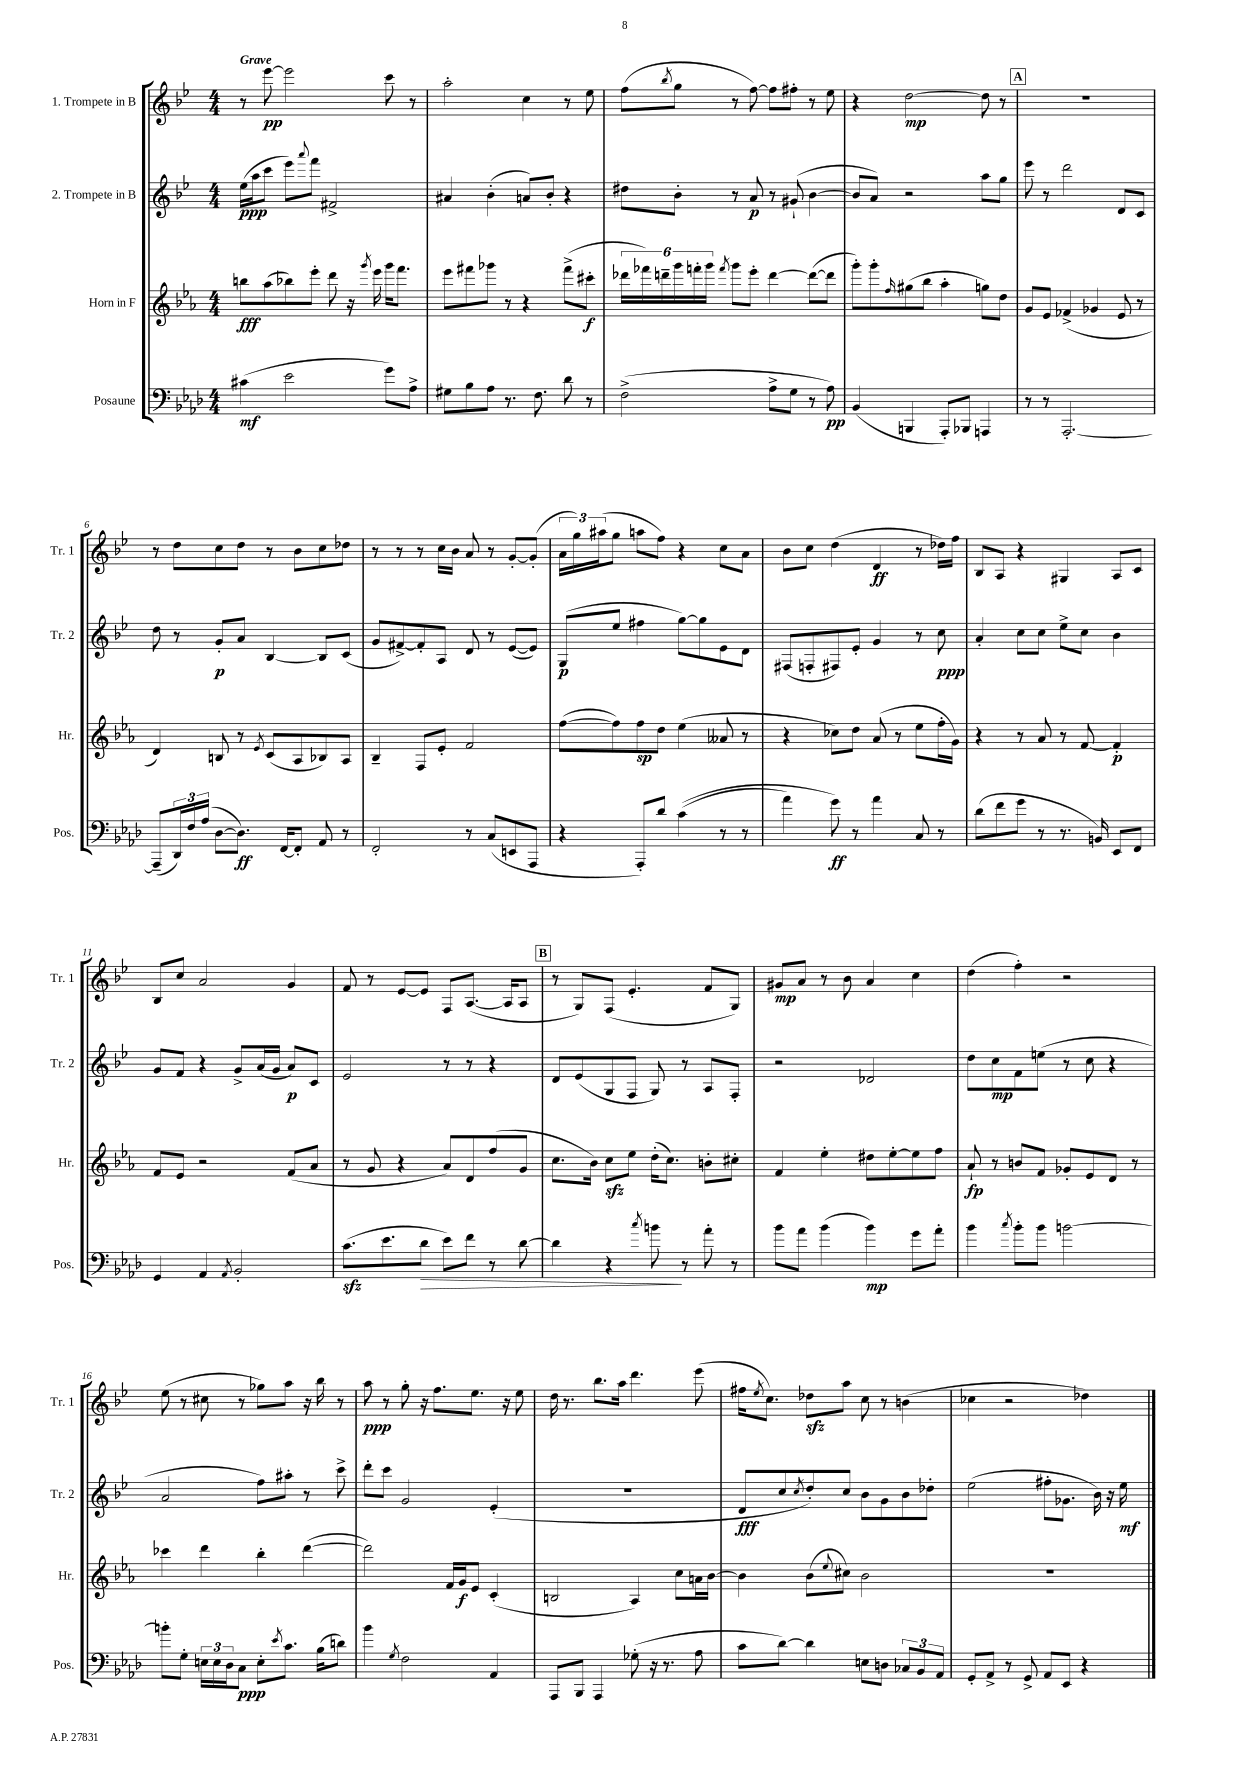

**kern	**kern	**kern	**kern
*staff4	*staff3	*staff2	*staff1
*clefF4	*clefG2	*clefG2	*clefG2
*k[b-e-a-d-]	*k[b-e-a-]	*k[b-e-]	*k[b-e-]
*M4/4	*M4/4	*M4/4	*M4/4
(4c#	8bb	(16ee-	8r
.	.	16aa	.
.	(8aa-	8ccc	[8eee-
2e-	8bb-)	8eee-)	2eee-]
.	.	8qqaaa	.
.	8eee-'	8fff	.
.	8ddd	2f#^	.
.	16r	.	.
.	8qggg	.	.
.	16eee-	.	.
8g)	16ggg	.	8ccc
.	8.fff	.	.
8A-^	.	.	8r
=	=	=	=
8G#	8eee-	4a#	2aa'
8B-	8fff#	.	.
8A-	8ggg-	(4b-'	.
8.r	8r	.	.
.	4r	8a)	4cc
8.F	.	.	.
.	.	8b-'	.
8d-	(8fff#^	4r	8r
8r	8ccc#'	.	8ee-
=	=	=	=
(2F^	24ddd-	8dd#	(8ff
.	24fff-)	.	.
.	24ddd~	.	.
.	.	.	8qbb-
.	24ggg	8b-'	8gg
.	24fff'	.	.
.	24ggg	.	.
.	8qfff	.	.
.	8ggg	8r	8r
.	8eee-'	8a	[8ff)
8A-^	[4ddd	8r	8ff]
8G	.	(8g#`	8ff#'
8r	(8ddd_	[4b-	8r
8A-)	8ddd]	.	8ee-
=	=	=	=
(4BB-	8ggg')	8b-]	4r
.	8ggg'	8a)	.
.	16qqff	.	.
4BBB	(8gg#	2r	[2dd
.	8bb-	.	.
8AAA-')	4aa-'	.	.
8BBB-	.	.	.
4AAA	8gg)	8aa	8dd]
.	8dd	8gg	8r
=	=	=	=
8r	8g	8eee-	1r
8r	8e-	8r	.
[2.AAA-'	(4f-^	2ddd	.
.	4g-	.	.
.	8e-	8d	.
.	8r	8c	.
=	=	=	=
(8AAA-~]	4d)	8dd	8r
24DD-)	.	8r	8dd
24F	.	.	.
(24A-	.	.	.
[8D-	8B	8g'	8cc
8.D-])	8r	8a	8dd
.	8qe-	.	.
.	(8c	[4B-	8r
[16FF	.	.	.
8FF']	8A-	.	8b-
8AA-	8B-)	8B-]	8cc
8r	8A-	(8c	8dd-
=	=	=	=
2FF'	4B-~	8g	8r
.	.	[8f#^)	8r
.	8F	8f#']	8r
.	8e-'	8A	16cc
.	.	.	16b-
8r	2f	8d	8a
(8C	.	8r	8r
8EE	.	([8e-	[8g'
8AAA-	.	8e-])	(8g']
=	=	=	=
4r	([8ff	(8G	24a
.	.	.	24gg)
.	.	.	(24aa#
.	8ff])	8ee-	8gg
8AAA-')	8ff	4ff#	8aa
8d-	8dd	.	8ff)
&((4c	(4ee-	[8gg)	4r
.	.	8gg]	.
8r	8a--	8e-	8cc
8r	8r	8d	8a
=	=	=	=
4a-)	4r	(8F#	8b-
.	.	8F'	8cc
8g&)	8cc-)	8F#)	(4dd
8r	8dd	8e-'	.
4a-	(8a-	4g	4d
.	8r	.	.
8C	8ee-	8r	8r
8r	16ff'	8cc	16dd-)
.	16g)	.	16ff
=	=	=	=
(8d-	4r	4a'	8B-
8f	.	.	8A
8g	8r	8cc	4r
8r	8a-	8cc	.
8.r	8r	8ee-^	4G#
.	[8f	8cc	.
16BB)	.	.	.
8EE-	4f']	4b-	8A
8FF	.	.	8c
=	=	=	=
4GG	8f	8g	8B-
.	8e-	8f	8cc
4AA-	2r	4r	2a
8qAA-	.	.	.
2BB-'	.	8g^	.
.	.	(16a	.
.	.	16g	.
.	(8f	8a)	4g
.	8a-	8c	.
=	=	=	=
(8.c	8r	2e-	8f
.	8g	.	8r
8.e-	.	.	.
.	4r	.	[8e-
8d-	.	.	8e-]
8e-)	8a-)	8r	8F
8f	8d	8r	([8.A
8r	(8ff	4r	.
.	.	.	16A]
[8d-	8g	.	8A
=	=	=	=
4d-]	8.cc	8d	8r
.	.	(8e-	8G)
.	16b-)	.	.
4r	8cc	8G	(8F
.	8ee-	8F	4.e-'
8qcc	.	.	.
8b	(16dd'	8G)	.
.	8.cc)	.	.
8r	.	8r	.
8a-'	8b'	8A	8f
8r	8cc#'	8F'	8G)
=	=	=	=
8b-	4f	2r	8g#
8a-	.	.	8a
(4b-	4ee-'	.	8r
.	.	.	8b-
4b-)	8dd#	2d-	4a
.	[8ee-'	.	.
8g	8ee-]	.	4cc
8a-'	8ff	.	.
=	=	=	=
4b-	8a-`	8dd	(4dd
.	8r	8cc	.
8qcc	.	.	.
8b-'	8b	8f	4ff')
8b-	8f	(8ee	.
[2b	8g-'	8r	2r
.	8e-	8cc	.
.	8d	4r	.
.	8r	.	.
=	=	=	=
8b']	4ccc-	2a	(8ee-
8G'	.	.	8r
24E	4ddd	.	8cc#
24E	.	.	.
24D-	.	.	.
8C	.	.	8r
8E'	4bb-'	8ff)	8gg-)
8qe-	.	.	.
8.c	.	8aa#'	8aa
.	([4ddd	8r	16r
(16B-	.	.	16bb-
8d)	.	8ccc^	8r
=	=	=	=
4b-	2ddd])	8ddd'	8aa
.	.	8ccc	8r
8qG	.	.	.
2F	.	2g	8gg'
.	.	.	16r
.	.	.	8.ff
.	16f	.	.
.	16g	.	.
.	8e-	.	8.ee-
4AA-	(4c'	(4e-'	.
.	.	.	16r
.	.	.	8ee-
=	=	=	=
8AAA-	2B	1r	16dd
.	.	.	8.r
8BBB-	.	.	.
4AAA-	.	.	8.bb-
.	.	.	16aa
(8G-'	4A-)	.	4.ddd
16r	.	.	.
8.r	.	.	.
.	8cc	.	.
8A-	16a	.	(8eee-
.	[16b-	.	.
=	=	=	=
8c	4b-]	8d	16ff#
.	.	.	8qee-
.	.	.	8.cc)
[8d-)	.	8cc	.
.	.	8qcc	.
4d-]	(8b-	8dd')	8dd-
.	8qqee-	.	.
.	8cc#)	8cc	8aa
8E	2b-	8b-	8cc
8D	.	8g	8r
12C-	.	8b-	(4b
12BB-	.	.	.
.	.	8dd-'	.
12AA-	.	.	.
=	=	=	=
8GG'	1r	(2ee-	4cc-
8AA-^	.	.	.
8r	.	.	2r
8GG^	.	.	.
8AA-	.	8ff#'	.
8EE-	.	8.g-	.
4r	.	.	4dd-)
.	.	16b-)	.
.	.	16r	.
.	.	16ee-	.
==	==	==	==
*-	*-	*-	*-
